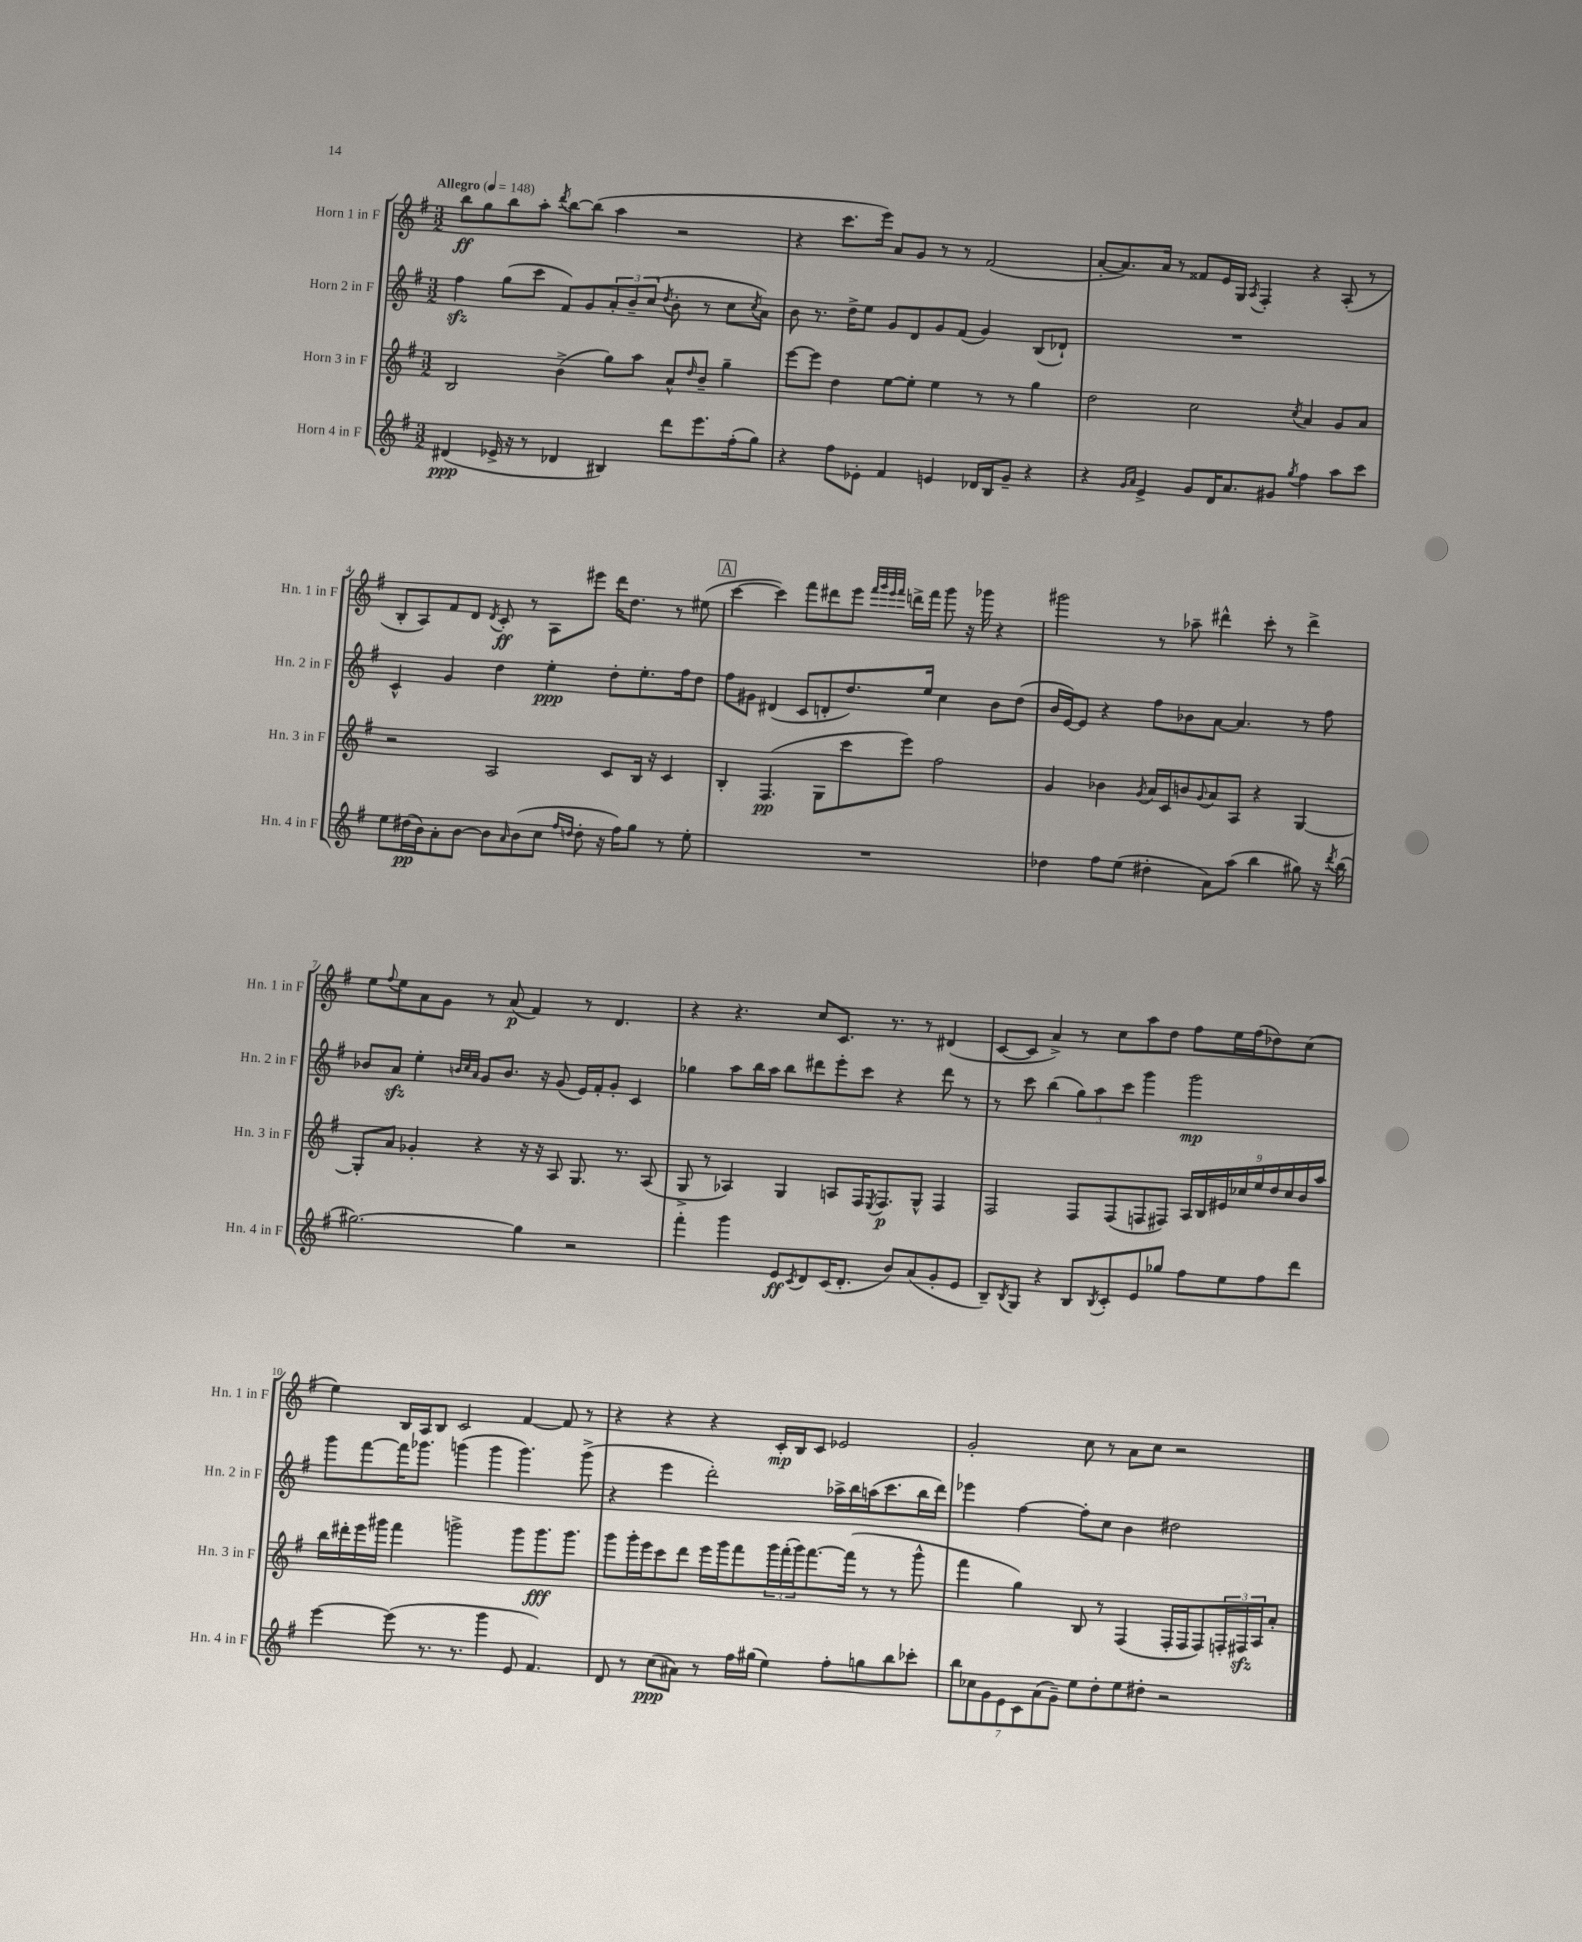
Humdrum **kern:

**kern	**dynam	**kern	**dynam	**kern	**dynam	**kern	**dynam
*part4	*part4	*part3	*part3	*part2	*part2	*part1	*part1
*staff4	*staff4	*staff3	*staff3	*staff2	*staff2	*staff1	*staff1
*I"Horn 4 in F	*	*I"Horn 3 in F	*	*I"Horn 2 in F	*	*I"Horn 1 in F	*
*I'Hn. 4 in F	*	*I'Hn. 3 in F	*	*I'Hn. 2 in F	*	*I'Hn. 1 in F	*
*clefG2	*	*clefG2	*	*clefG2	*	*clefG2	*
*k[f#]	*	*k[f#]	*	*k[f#]	*	*k[f#]	*
*M3/2	*	*M3/2	*	*M3/2	*	*M3/2	*
*MM148	*	*MM148	*	*MM148	*	*MM148	*
=1	=1	=1	=1	=1	=1	=1	=1
!	!	!	!	!	!	!LO:TX:a:B:t=Allegro	!
(4d#X/	ppp	2B/	.	4ff#zz\	.	8bb\L	ff
.	.	.	.	.	.	8gg\	.
16e-X^/	.	.	.	(8gg\L	.	8bb\	.
16r	.	.	.	.	.	.	.
8r	.	.	.	8ccc\J	.	8aa'\J	.
.	.	.	.	.	.	8qddd/	.
4d-X/	.	(4b^\	.	8f#/L)	.	[8bb\L	.
.	.	.	.	8g/	.	(8bb\J]	.
4B#X/)	.	8gg\L)	.	12a'/	.	4aa\	.
.	.	.	.	12b~/	.	.	.
.	.	8aa\J	.	.	.	.	.
.	.	.	.	(12cc/J	.	.	.
.	.	.	.	8qdd/	.	.	.
8ddd\L	.	8a^^/L	.	8b'\	.	2r	.
.	.	16qqdd/	.	.	.	.	.
8.eee\	.	8b~/J	.	8r	.	.	.
.	.	4gg~\	.	8cc\L	.	.	.
(16ff#'\k	.	.	.	.	.	.	.
.	.	.	.	8qcc/	.	.	.
8gg\J)	.	.	.	8a\J)	.	.	.
=2	=2	=2	=2	=2	=2	=2	=2
4r	.	[8eee\L	.	8b\	.	4r	.
.	.	8eee\J]	.	8.r	.	.	.
8ff#\L	.	4dd\	.	.	.	8.ccc\L	.
.	.	.	.	16dd^\KL	.	.	.
8e-X'\J	.	.	.	8ee\J	.	.	.
.	.	.	.	.	.	16eee\Jk)	.
4f#/	.	[8ee\L	.	8g/L	.	8a/L	.
.	.	8ee'\J]	.	8d/	.	8g/J	.
4en/	.	4ee\	.	8g/	.	8r	.
.	.	.	.	(8f#/J	.	8r	.
16d-X/LL	.	8r	.	4g/)	.	(2f#/	.
16B/J	.	.	.	.	.	.	.
8g~/J	.	8r	.	.	.	.	.
4r	.	4gg\	.	(8B/L	.	.	.
.	.	.	.	8d-X`/J)	.	.	.
=3	=3	=3	=3	=3	=3	=3	=3
4r	.	2dd\	.	1.r	.	[8a'/L	.
.	.	.	.	.	.	8.a/])	.
16qqg/LL	.	.	.	.	.	.	.
16qqa/JJ	.	.	.	.	.	.	.
4e^/	.	.	.	.	.	.	.
.	.	.	.	.	.	16a/Jk	.
.	.	.	.	.	.	8r	.
8g/L	.	2cc\	.	.	.	8f##X/L	.
16d/K	.	.	.	.	.	16e/L	.
8.a/	.	.	.	.	.	16G/JJ	.
.	.	.	.	.	.	8qA/	.
.	.	.	.	.	.	4F#'/	.
8g#X/J	.	.	.	.	.	.	.
8qgg/	.	8qcc/	.	.	.	.	.
4ff#\	.	4a/	.	.	.	4r	.
8aa\L	.	8g/L	.	.	.	(8A'/	.
8ccc\J	.	8a/J	.	.	.	8r	.
!!LO:LB:g=z
=4	=4	=4	=4	=4	=4	=4	=4
8ee\L	.	2r	.	4c^^/	.	8B'/L	.
(16dd#X\L	pp	.	.	.	.	8A/)	.
16b\J)	.	.	.	.	.	.	.
8a'\	.	.	.	4g/	.	8f#/	.
[8b\J	.	.	.	.	.	8d/J	.
.	.	.	.	.	.	8qd/	.
8b\L]	.	2A/	.	4dd\	.	8c'/	ff
16qqa/	.	.	.	.	.	.	.
(8b\	.	.	.	.	.	8r	.
8cc\J	.	.	.	4ee'\	ppp	8A\L	.
16qqff#/LL	.	.	.	.	.	.	.
16qqddn/JJ	.	.	.	.	.	.	.
8dd'\	.	.	.	.	.	8eee#X\J	.
16r	.	8c/L	.	8dd'\L	.	16ddd\KL	.
16ff#\KL)	.	.	.	.	.	8.dd\J	.
8gg\J	.	16B/Jk	.	8.ee'\	.	.	.
.	.	16r	.	.	.	.	.
8r	.	4c/	.	.	.	8r	.
.	.	.	.	16ff#\k	.	.	.
8ee'\	.	.	.	8dd\J	.	(8ee#X\	.
!!LO:REH:place=s1:t=A
=5	=5	=5	=5	=5	=5	=5	=5
1.r	.	4B'/	.	8ff#\L	.	[4ccc\	.
.	.	.	.	8g#X\J	.	.	.
.	.	(4.F#/	pp	(4d#X/	.	4ccc\])	.
.	.	.	.	8c/L	.	8fff#\L	.
.	.	8G\L	.	8dn'/	.	8ddd#X\	.
.	.	8ccc\	.	8.dd/)	.	8eee\J	.
.	.	.	.	.	.	32qqfff#/LLL	.
.	.	.	.	.	.	32qqggg/	.
.	.	.	.	.	.	32qqeee/	.
.	.	.	.	.	.	32qqfff#/JJJ	.
.	.	8eee\J)	.	.	.	16dddn^\LL	.
.	.	.	.	16ee/Jk	.	16fff#\JJ	.
.	.	2ff#\	.	4cc\	.	8ggg\	.
.	.	.	.	.	.	16r	.
.	.	.	.	.	.	16ggg-X\	.
.	.	.	.	8b\L	.	4r	.
.	.	.	.	(8dd\J	.	.	.
=6	=6	=6	=6	=6	=6	=6	=6
4dd-X\	.	4g/	.	16b/LL	.	2ggg#X\	.
.	.	.	.	[16e/J)	.	.	.
.	.	.	.	8e/J]	.	.	.
8ff#\L	.	4b-X\	.	4r	.	.	.
(8ee\J	.	.	.	.	.	.	.
.	.	8qg/	.	.	.	.	.
4dd#X'\	.	16a/LL	.	8ff#\L	.	8r	.
.	.	16c/J	.	.	.	.	.
.	.	8bn/	.	8b-X\	.	8aa-X~\	.
.	.	8qqg/	.	.	.	.	.
8a\L)	.	8a/	.	[8a\J	.	4ddd#X^^\	.
(8aa\J	.	8A/J	.	4.a/]	.	.	.
4bb\	.	4r	.	.	.	8ccc'\	.
.	.	.	.	.	.	8r	.
8gg#X\)	.	[4G/	.	8r	.	4ddd#^\	.
16r	.	.	.	8ff#\	.	.	.
8qddd/	.	.	.	.	.	.	.
(16bb\	.	.	.	.	.	.	.
!!LO:LB:g=z
=7	=7	=7	=7	=7	=7	=7	=7
[2.gg#X\)	.	8G'/L]	.	8b-X/L	.	8ee\L	.
.	.	.	.	.	.	8qqff#/	.
.	.	8a/J	.	8azz/J	.	8ee\	.
.	.	4g-X'/	.	4ee'\	.	8a\	.
.	.	.	.	.	.	8g\J	.
.	.	.	.	32qqbn/LLL	.	.	.
.	.	.	.	32qqcc/	.	.	.
.	.	.	.	32qqa/JJJ	.	.	.
.	.	4r	.	8g/L	.	8r	.
.	.	.	.	8.b/J	.	(8a/	p
4gg#\]	.	16r	.	.	.	4f#/)	.
.	.	16r	.	16r	.	.	.
.	.	8A/	.	(8g/	.	.	.
2r	.	8.G/	.	16e/LL)	.	8r	.
.	.	.	.	16f#'/J	.	.	.
.	.	.	.	8g'/J	.	4.d/	.
.	.	8.r	.	.	.	.	.
.	.	.	.	4c/	.	.	.
.	.	(8A/	.	.	.	.	.
=8	=8	=8	=8	=8	=8	=8	=8
4fff#'\	.	8G^/	.	4gg-X\	.	4r	.
.	.	8r	.	.	.	.	.
4ggg\	.	4A-X/)	.	8aa\L	.	4.r	.
.	.	.	.	16bb\L	.	.	.
.	.	.	.	16aa\JJ	.	.	.
8e/L	ff	4G/	.	8bb\L	.	.	.
8qc/	.	.	.	.	.	.	.
8d/	.	.	.	8ddd#X\	.	8cc/L	.
(16c/K	.	8An/L	.	8eee'\	.	8.c/J	.
8.d'/J	.	.	.	.	.	.	.
.	.	16F#/K	.	8ccc\J	.	.	.
.	.	8qE/	.	.	.	.	.
.	.	8.F#/	p	.	.	8.r	.
8b/L)	.	.	.	4r	.	.	.
(8a/	.	8G^^/J	.	.	.	8r	.
8g'/	.	4F#/	.	8ddd#\	.	(4d#X/	.
8e/J	.	.	.	8r	.	.	.
=9	=9	=9	=9	=9	=9	=9	=9
8B~/L)	.	2F#/	.	8r	.	[8c/L	.
8qB/	.	.	.	.	.	.	.
8G/J	.	.	.	8ccc\	.	8c/J]	.
4r	.	.	.	(4bb\	.	4a^/)	.
8B/L	.	8F#/L	.	12gg\L)	.	8r	.
.	.	.	.	12aa\	.	.	.
8qB/	.	.	.	.	.	.	.
8c'/	.	(8F#/	.	.	.	8cc\L	.
.	.	.	.	12ccc\J	.	.	.
8e/	.	8Fn/	.	4ggg\	.	8aa\	.
8gg-X/J	.	8F#X/J)	.	.	.	8dd\J	.
8ff#\L	.	18A/LL	.	2ggg\	mp	8ff#\L	.
.	.	18B/	.	.	.	.	.
.	.	18e#X/	.	.	.	.	.
8ee\	.	.	.	.	.	16ee\L	.
.	.	18cc-X/	.	.	.	.	.
.	.	.	.	.	.	(16ff#\J	.
.	.	18ee/	.	.	.	.	.
8ff#\	.	.	.	.	.	8dd-X\)	.
.	.	18dd/	.	.	.	.	.
.	.	18cc-/	.	.	.	.	.
8ddd\J	.	.	.	.	.	(8cc\J	.
.	.	18b/	.	.	.	.	.
.	.	18aa/JJ	.	.	.	.	.
!!LO:LB:g=z
=10	=10	=10	=10	=10	=10	=10	=10
[4eee\	.	16bb\LL	.	8ggg\L	.	4ee\)	.
.	.	16ddd#X'\	.	.	.	.	.
.	.	16eee\	.	[8fff#\	.	.	.
.	.	16ggg#X\JJ	.	.	.	.	.
(8eee\]	.	4fff#\	.	16fff#\K]	.	16B/LL	.
.	.	.	.	8.ggg-X\J	.	16A/J	.
8.r	.	.	.	.	.	8B/J	.
.	.	2gggn^\	.	(4gggn\	.	2c/	.
8.r	.	.	.	.	.	.	.
4ggg\	.	.	.	4ggg\	.	.	.
8e/	.	8ggg\L	.	4.ggg\)	.	[4f#/	.
4.f#/)	.	8.ggg\	fff	.	.	.	.
.	.	.	.	.	.	8f#/]	.
.	.	8.ggg\J	.	.	.	.	.
.	.	.	.	(8ggg^\	.	8r	.
=11	=11	=11	=11	=11	=11	=11	=11
8d/	.	8ggg\L	.	4r	.	4r	.
8r	.	16ggg'\L	.	.	.	.	.
.	.	16eee\J	.	.	.	.	.
(8cc\L	ppp	8ccc\	.	4eee\	.	4r	.
8a#X\J)	.	8ddd\J	.	.	.	.	.
8r	.	16eee\LL	.	2ddd'\)	.	4r	.
.	.	16ggg\J	.	.	.	.	.
16ff#\LL	.	8fff#\	.	.	.	.	.
(16gg#X\JJ	.	.	.	.	.	.	.
4ee\)	.	24ggg\L	.	.	.	16c'/LL	mp
.	.	(24fff#'\	.	.	.	.	.
.	.	.	.	.	.	16B/J	.
.	.	24ggg\J)	.	.	.	.	.
.	.	[8.fff#\	.	.	.	8c/J	.
8ff#'\L	.	.	.	16aa-X^\LL	.	2e-X/	.
.	.	(16fff#\Jk]	.	16bb\	.	.	.
8ggn\	.	8r	.	(16aan\J	.	.	.
.	.	.	.	8.ccc\	.	.	.
8bb\	.	8r	.	.	.	.	.
8ccc-X'\J	.	8ggg^^\	.	16bb\L	.	.	.
.	.	.	.	16ddd\JJ)	.	.	.
=12	=12	=12	=12	=12	=12	=12	=12
14bb\L	.	4fff#\	.	4eee-X\	.	2g'/	.
14cc-X\	.	.	.	.	.	.	.
14g\	.	.	.	.	.	.	.
14e\	.	.	.	.	.	.	.
.	.	4gg\)	.	[4ff#\	.	.	.
14c\	.	.	.	.	.	.	.
(14a\	.	.	.	.	.	.	.
14g~\J)	.	.	.	.	.	.	.
8ee\L	.	8B/	.	8ff#'\L]	.	8cc\	.
8dd'\	.	8r	.	8cc\J	.	8r	.
8ee\	.	(4F#/	.	4b\	.	8a\L	.
8dd#X'\J	.	.	.	.	.	8cc\J	.
2r	.	16F#'/LL	.	2dd#X\	.	2r	.
.	.	16F#/J	.	.	.	.	.
.	.	8F#/)	.	.	.	.	.
.	.	24Fn'/L	.	.	.	.	.
.	.	24F#Xzz/	.	.	.	.	.
.	.	24A/J	.	.	.	.	.
.	.	8a'/J	.	.	.	.	.
==	==	==	==	==	==	==	==
*-	*-	*-	*-	*-	*-	*-	*-
